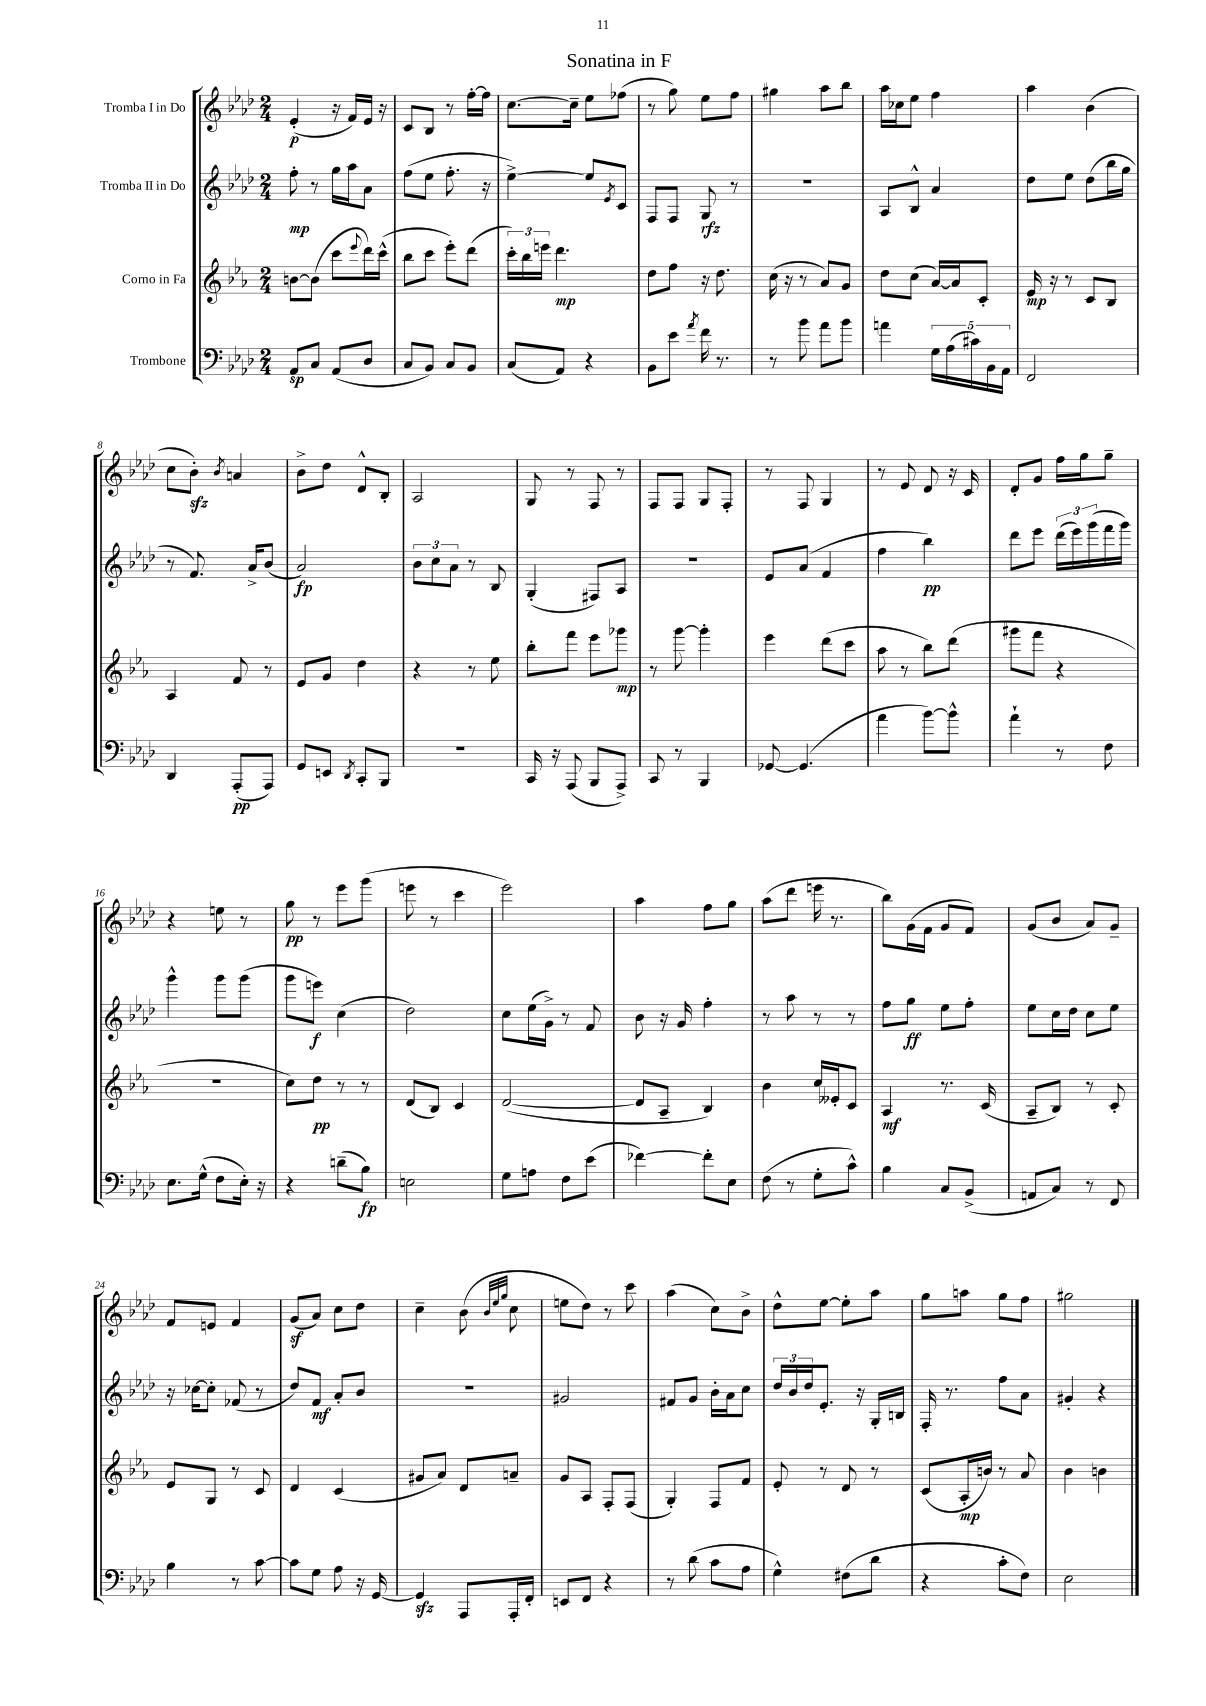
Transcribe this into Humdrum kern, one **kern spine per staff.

**kern	**dynam	**kern	**dynam	**kern	**dynam	**kern	**dynam
*part4	*part4	*part3	*part3	*part2	*part2	*part1	*part1
*staff4	*staff4	*staff3	*staff3	*staff2	*staff2	*staff1	*staff1
*I"Trombone	*	*I"Corno in Fa	*	*I"Tromba II in Do	*	*I"Tromba I in Do	*
*clefF4	*	*clefG2	*	*clefG2	*	*clefG2	*
*k[b-e-a-d-]	*	*k[b-e-a-]	*	*k[b-e-a-d-]	*	*k[b-e-a-d-]	*
*M2/4	*	*M2/4	*	*M2/4	*	*M2/4	*
=1	=1	=1	=1	=1	=1	=1	=1
8AA-/L	sp	[8bn\L	.	8ff'\	mp	(4e-'/	p
8C/J	.	(8b\J]	.	8r	.	.	.
(8AA-/L	.	8ccc\L	.	16gg\LL	.	16r	.
.	.	.	.	16aa-\J	.	16f/LL)	.
.	.	8qqeee-/	.	.	.	.	.
8D-/J	.	16ddd\L)	.	8a-\J	.	16e-/JJ	.
.	.	(16ccc^^\JJ	.	.	.	16r	.
=2	=2	=2	=2	=2	=2	=2	=2
8C/L	.	8bb-\L	.	(8ff\L	.	8c/L	.
8BB-/J)	.	8ccc\J	.	8ee-\J	.	8B-/J	.
8C/L	.	8eee-'\L)	.	8.ff'\	.	8r	.
8BB-/J	.	(8ddd\J	.	.	.	[16ff'\LL	.
.	.	.	.	16r	.	16ff\JJ]	.
=3	=3	=3	=3	=3	=3	=3	=3
(8C/L	.	24ccc'\LL)	.	[4ee-^\)	.	[8.cc\L	.
.	.	24bb-\	.	.	.	.	.
.	.	24eeen\JJ	.	.	.	.	.
8AA-/J)	.	4.ddd\	mp	.	.	.	.
.	.	.	.	.	.	16cc~\Jk]	.
4r	.	.	.	8ee-/L]	.	8ee-\L	.
.	.	.	.	8qe-/	.	.	.
.	.	.	.	8c/J	.	(8ff-X\J	.
=4	=4	=4	=4	=4	=4	=4	=4
8BB-\L	.	8dd\L	.	8F/L	.	8r	.
8e-\J	.	8ff\J	.	8F/J	.	8gg\)	.
8qa-/	.	.	.	.	.	.	.
16f\	.	16r	.	8G/	rfz	8ee-\L	.
8.r	.	8.dd\	.	.	.	.	.
.	.	.	.	8r	.	8ff\J	.
=5	=5	=5	=5	=5	=5	=5	=5
8r	.	(16cc\	.	2r	.	4gg#X\	.
.	.	16r	.	.	.	.	.
8b-\	.	8r	.	.	.	.	.
8a-\L	.	8a-/L)	.	.	.	8aa-\L	.
8b-\J	.	8g/J	.	.	.	8bb-\J	.
=6	=6	=6	=6	=6	=6	=6	=6
4an\	.	8dd\L	.	8A-/L	.	16aa-\LL	.
.	.	.	.	.	.	16cc-X\J	.
.	.	(8cc\J	.	8B-^^/J	.	8ee-\J	.
20G\LL	.	[16a-/LL)	.	4a-/	.	4ff\	.
(20A-\	.	.	.	.	.	.	.
.	.	16a-/J]	.	.	.	.	.
20c#X\)	.	.	.	.	.	.	.
.	.	8c'/J	.	.	.	.	.
20BB-\	.	.	.	.	.	.	.
20AA-\JJ	.	.	.	.	.	.	.
=7	=7	=7	=7	=7	=7	=7	=7
2FF/	.	16e-/	mp	8dd-\L	.	4aa-\	.
.	.	16r	.	.	.	.	.
.	.	8r	.	8ee-\J	.	.	.
.	.	8c/L	.	(8dd-\L	.	(4b-\	.
.	.	8B-/J	.	16bb-\L	.	.	.
.	.	.	.	16gg\JJ	.	.	.
!!LO:LB:g=z
=8	=8	=8	=8	=8	=8	=8	=8
4DD-/	.	4A-/	.	8r	.	8cc\L	.
.	.	.	.	8.f/)	.	8b-zz'\J)	.
.	.	.	.	.	.	8qb-/	.
(8AAA-'/L	pp	8f/	.	.	.	4an/	.
.	.	.	.	16a-^/KL	.	.	.
8AAA-/J)	.	8r	.	(8b-/J	.	.	.
=9	=9	=9	=9	=9	=9	=9	=9
8GG/L	.	8e-/L	.	2a-/)	fp	8b-^\L	.
8EEn/J	.	8g/J	.	.	.	8dd-\J	.
8qDD-/	.	.	.	.	.	.	.
8CC'/L	.	4dd\	.	.	.	8d-^^/L	.
8BBB-/J	.	.	.	.	.	8B-'/J	.
=10	=10	=10	=10	=10	=10	=10	=10
2r	.	4r	.	12b-\L	.	2A-/	.
.	.	.	.	12cc\	.	.	.
.	.	.	.	12a-\J	.	.	.
.	.	8r	.	8r	.	.	.
.	.	8ee-\	.	8B-/	.	.	.
=11	=11	=11	=11	=11	=11	=11	=11
16CC/	.	8bb-'\L	.	(4G'/	.	8G/	.
16r	.	.	.	.	.	.	.
(8AAA-/	.	8fff\J	.	.	.	8r	.
8BBB-/L	.	8eee-\L	.	8F#X/L)	.	8F/	.
8AAA-^/J)	.	8ggg-X\J	mp	8A-/J	.	8r	.
=12	=12	=12	=12	=12	=12	=12	=12
8CC/	.	8r	.	2r	.	8F/L	.
8r	.	[8ggg\	.	.	.	8F/J	.
4BBB-/	.	4ggg'\]	.	.	.	8G/L	.
.	.	.	.	.	.	8F'/J	.
=13	=13	=13	=13	=13	=13	=13	=13
[8GG-X/	.	4eee-\	.	8e-/L	.	8r	.
(4.GG-/]	.	.	.	(8a-/J	.	8F/	.
.	.	(8ddd\L	.	4f/	.	4G/	.
.	.	8ccc\J	.	.	.	.	.
=14	=14	=14	=14	=14	=14	=14	=14
4a-\	.	8aa-\	.	4ff\	.	8r	.
.	.	8r	.	.	.	8e-/	.
[8b-\L)	.	8bb-\L)	.	4bb-\)	pp	8d-/	.
8b-^^\J]	.	(8ddd\J	.	.	.	16r	.
.	.	.	.	.	.	16c/	.
=15	=15	=15	=15	=15	=15	=15	=15
4a-`\	.	8ggg#X\L	.	8ddd-\L	.	8d-'/L	.
.	.	8fff\J	.	8eee-\J	.	8g/J	.
8r	.	4r	.	(24ddd-\LL	.	16ff\LL	.
.	.	.	.	24eee-\)	.	.	.
.	.	.	.	.	.	16gg\J	.
.	.	.	.	(24ggg\	.	.	.
8F\	.	.	.	16fff\	.	8gg~\J	.
.	.	.	.	16ggg\JJ)	.	.	.
!!LO:LB:g=z
=16	=16	=16	=16	=16	=16	=16	=16
8.E-\L	.	2r	.	4ggg^^\	.	4r	.
(16G^^\Jk	.	.	.	.	.	.	.
8F\L	.	.	.	8ggg\L	.	8een\	.
16E-'\Jk)	.	.	.	(8ggg\J	.	8r	.
16r	.	.	.	.	.	.	.
=17	=17	=17	=17	=17	=17	=17	=17
4r	.	8cc\L)	.	8ggg\L	.	8gg\	pp
.	.	8dd\J	pp	8eeen\J)	f	8r	.
(8dn~\L	.	8r	.	(4cc\	.	8eee-\L	.
8B-\J)	fp	8r	.	.	.	(8ggg\J	.
=18	=18	=18	=18	=18	=18	=18	=18
2En\	.	(8d/L	.	2dd-\)	.	8eeen\	.
.	.	8B-/J)	.	.	.	8r	.
.	.	4c/	.	.	.	4ccc\	.
=19	=19	=19	=19	=19	=19	=19	=19
8G\L	.	([2d/	.	8cc\L	.	2eee-\)	.
8An\J	.	.	.	(16ee-\L	.	.	.
.	.	.	.	16g^\JJ)	.	.	.
8F\L	.	.	.	8r	.	.	.
(8e-\J	.	.	.	8f/	.	.	.
=20	=20	=20	=20	=20	=20	=20	=20
[4f-X\)	.	8d/L]	.	8b-\	.	4aa-\	.
.	.	8A-~/J	.	16r	.	.	.
.	.	.	.	16g/	.	.	.
8f-'\L]	.	4B-/)	.	4ff'\	.	8ff\L	.
8E-\J	.	.	.	.	.	8gg\J	.
=21	=21	=21	=21	=21	=21	=21	=21
(8F\	.	4b-\	.	8r	.	(8aa-\L	.
8r	.	.	.	8aa-\	.	8ddd-\J	.
8G'\L	.	16cc/LL	.	8r	.	16eeen\	.
.	.	16e--X'/J	.	.	.	8.r	.
8c^^\J)	.	8c/J	.	8r	.	.	.
=22	=22	=22	=22	=22	=22	=22	=22
4B-\	.	4A-/	mf	8ff\L	.	8bb-\L)	.
.	.	.	.	8gg\J	ff	(16g\L	.
.	.	.	.	.	.	16f\JJ	.
8C/L	.	8.r	.	8ee-\L	.	8g/L	.
(8BB-^/J	.	.	.	8ff'\J	.	8f/J)	.
.	.	(16c/	.	.	.	.	.
=23	=23	=23	=23	=23	=23	=23	=23
8AAn/L	.	8A-~/L	.	8ee-\L	.	(8g/L	.
8C/J)	.	8B-/J)	.	16cc\L	.	8b-/J	.
.	.	.	.	16dd-\JJ	.	.	.
8r	.	8r	.	8cc\L	.	8a-/L)	.
8FF/	.	8c'/	.	8ee-\J	.	8g~/J	.
!!LO:LB:g=z
=24	=24	=24	=24	=24	=24	=24	=24
4B-\	.	8e-/L	.	16r	.	8f/L	.
.	.	.	.	[16cc-X\KL	.	.	.
.	.	8G/J	.	8cc-'\J]	.	8en/J	.
8r	.	8r	.	(8f-X/	.	4f/	.
[8c\	.	8c/	.	8r	.	.	.
=25	=25	=25	=25	=25	=25	=25	=25
8c\L]	.	4d/	.	8dd-/L)	.	(8gz/L	.
8G\J	.	.	.	8f/J	mf	8a-/J)	.
8A-\	.	(4c/	.	8a-'/L	.	8cc\L	.
16r	.	.	.	8b-/J	.	8dd-\J	.
[16GG/	.	.	.	.	.	.	.
=26	=26	=26	=26	=26	=26	=26	=26
4GGzz/]	.	8g#X/L	.	2r	.	4cc~\	.
.	.	8a-/J)	.	.	.	.	.
8AAA-/L	.	8d/L	.	.	.	(8b-\	.
.	.	.	.	.	.	32qqb-/LLL	.
.	.	.	.	.	.	32qqee-/	.
.	.	.	.	.	.	32qqgg/JJJ	.
16AAA-'/L	.	8an~/J	.	.	.	8cc\	.
16FF'/JJ	.	.	.	.	.	.	.
=27	=27	=27	=27	=27	=27	=27	=27
8EEn/L	.	8g/L	.	2g#X/	.	8een\L	.
8FF/J	.	8A-/J	.	.	.	8dd-\J)	.
4r	.	8F'/L	.	.	.	8r	.
.	.	(8F/J	.	.	.	8ccc\	.
=28	=28	=28	=28	=28	=28	=28	=28
8r	.	4G'/)	.	8f#X/L	.	(4aa-\	.
(8d-\	.	.	.	8g/J	.	.	.
8c\L	.	8F/L	.	16b-'\LL	.	8cc\L)	.
.	.	.	.	16a-\J	.	.	.
8A-\J	.	8f/J	.	8cc\J	.	8b-^\J	.
=29	=29	=29	=29	=29	=29	=29	=29
4G^^\)	.	8e-'/	.	24dd-/LL	.	8dd-^^\L	.
.	.	.	.	24b-/	.	.	.
.	.	.	.	24dd-/J	.	.	.
.	.	8r	.	8.e-'/J	.	[8ee-\J	.
(8F#X\L	.	8d/	.	.	.	8ee-'\L]	.
.	.	.	.	16r	.	.	.
8d-\J	.	8r	.	16G'/LL	.	8aa-\J	.
.	.	.	.	16Bn/JJ	.	.	.
=30	=30	=30	=30	=30	=30	=30	=30
4r	.	(8c/L	.	16F'/	.	8gg\L	.
.	.	.	.	8.r	.	.	.
.	.	16A-'/L	mp	.	.	8aan\J	.
.	.	16bn/JJ)	.	.	.	.	.
8c'\L	.	8r	.	8ff\L	.	8gg\L	.
8F\J)	.	8a-/	.	8a-\J	.	8ff\J	.
=31	=31	=31	=31	=31	=31	=31	=31
2E-\	.	4b-\	.	4g#X'/	.	2gg#X\	.
.	.	4bn\	.	4r	.	.	.
==	==	==	==	==	==	==	==
*-	*-	*-	*-	*-	*-	*-	*-
